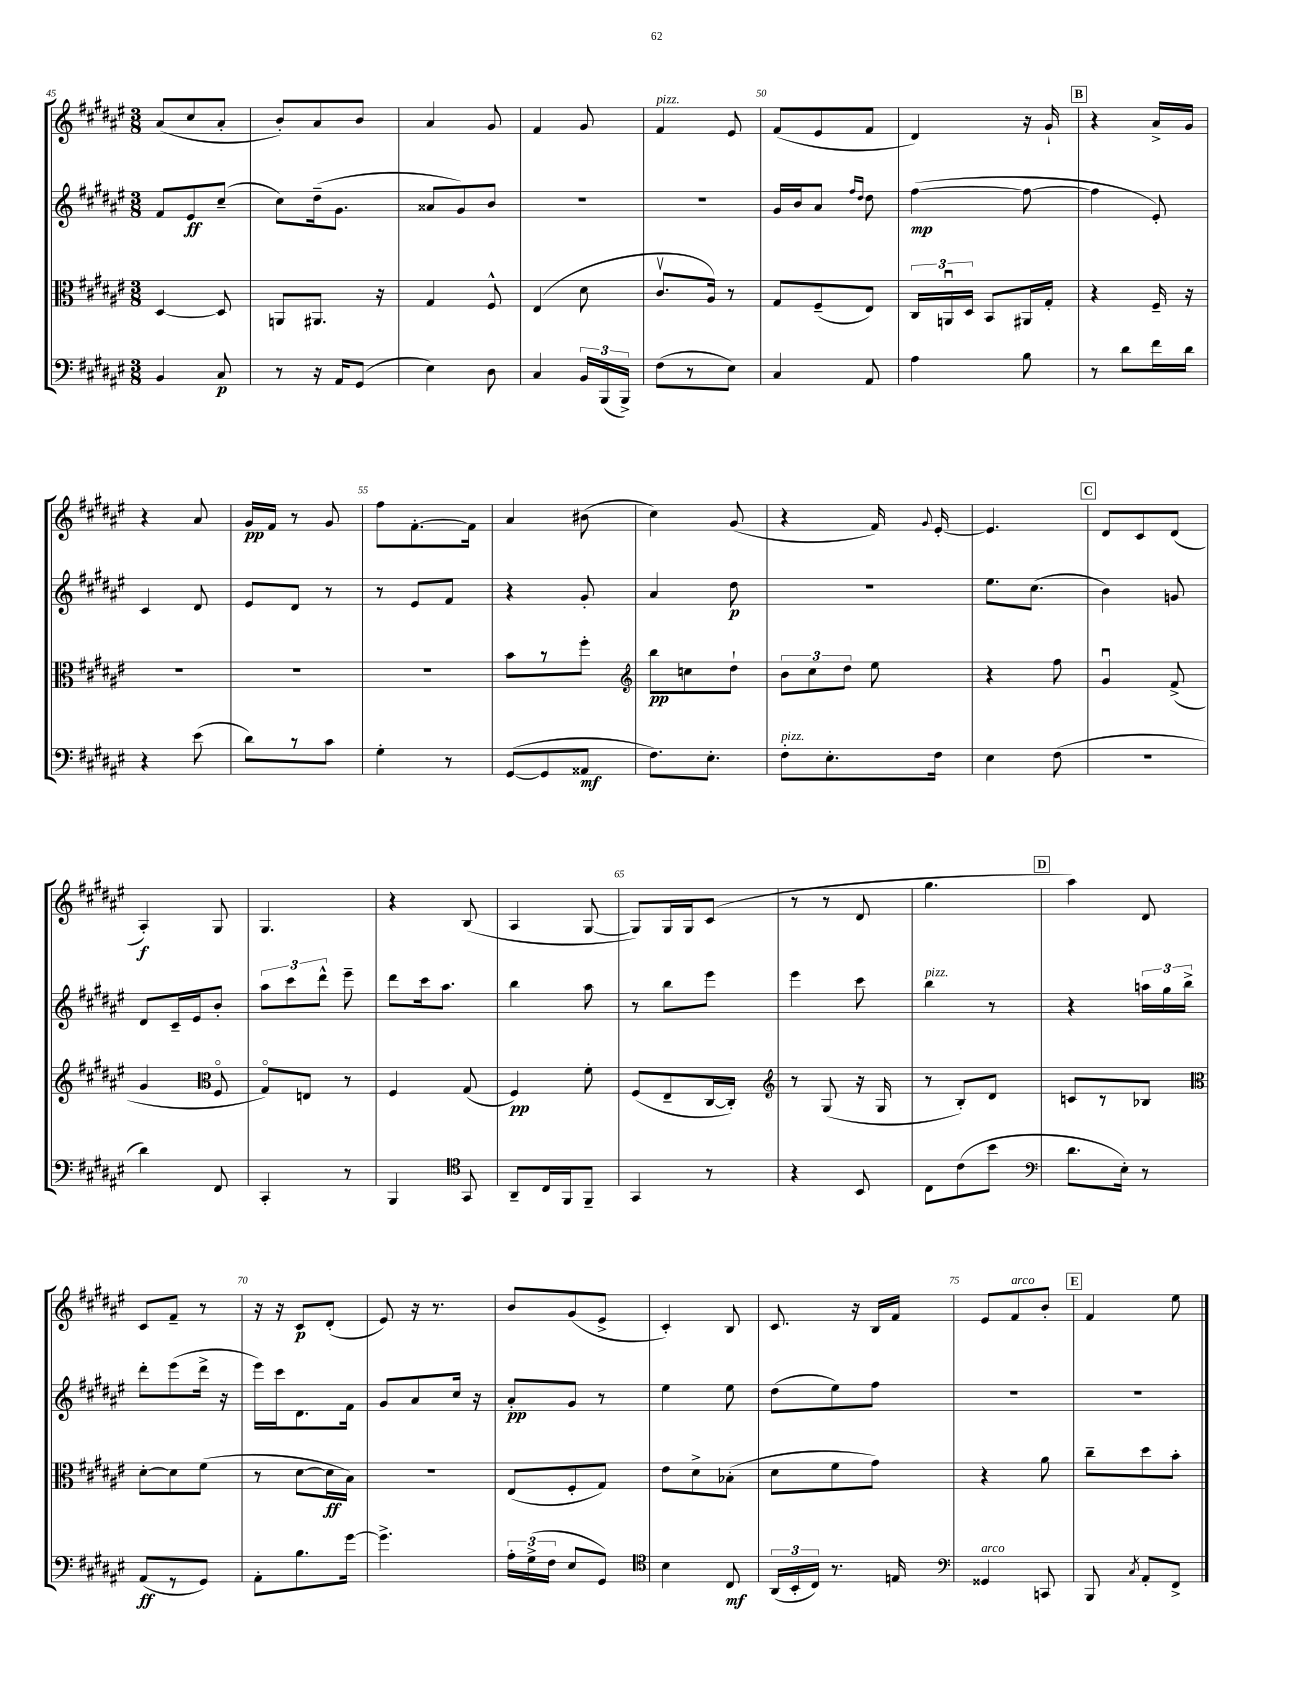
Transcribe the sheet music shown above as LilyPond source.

<<
\new StaffGroup <<
\new Staff = "s0" {
    \clef treble \key fis \major \numericTimeSignature \time 3/8
    \autoBeamOff ais'8[( cis''8 ais'8]-. |
    b'8[-.) ais'8 b'8] |
    ais'4 gis'8 |
    fis'4 gis'8 |
    fis'4^\markup { \italic "pizz." } eis'8 |
    fis'8[( eis'8 fis'8] |
    dis'4) r16 gis'16-! |
    \mark \markup { \box "B" } r4 ais'16[-> gis'16] |
    r4 ais'8 |
    gis'16[\pp fis'16] r8 gis'8 |
    fis''8[ fis'8.~-. fis'16] |
    ais'4 bis'8( |
    cis''4) gis'8( |
    r4 fis'16) \appoggiatura { gis'8 } eis'16~-. |
    eis'4. |
    \mark \markup { \box "C" } dis'8[ cis'8 dis'8]( |
    ais4-.\f) gis8 |
    gis4. |
    r4 b8( |
    ais4 gis8~ |
    gis8[) gis16 gis16 cis'8]( |
    r8 r8 dis'8 |
    gis''4. |
    \mark \markup { \box "D" } ais''4) dis'8 |
    cis'8[ fis'8]-- r8 |
    r16 r16 cis'8[\p dis'8]-.( |
    eis'8) r16 r8. |
    b'8[ gis'8( eis'8]-> |
    cis'4-.) b8 |
    cis'8. r16 b16[ fis'16] |
    eis'8[ fis'8^\markup { \italic "arco" } b'8]-. |
    \mark \markup { \box "E" } fis'4 eis''8 \bar "|." |
}
\new Staff = "s1" {
    \clef treble \key fis \major \numericTimeSignature \time 3/8
    \autoBeamOff fis'8[ eis'8\ff cis''8]--( |
    cis''8[) dis''16--( gis'8.] |
    aisis'8[ gis'8) b'8] |
    R4. |
    R4. |
    gis'16[ b'16 ais'8] \grace { fis''16[ dis''16] } dis''8 |
    fis''4~\mp( fis''8~ |
    \mark \markup { \box "B" } fis''4 eis'8-.) |
    cis'4 dis'8 |
    eis'8[ dis'8] r8 |
    r8 eis'8[ fis'8] |
    r4 gis'8-. |
    ais'4 dis''8\p |
    R4. |
    eis''8.[ cis''8.]( |
    \mark \markup { \box "C" } b'4) g'8 |
    dis'8[ cis'16-- eis'16 b'8]-. |
    \tuplet 3/2 { ais''8[ cis'''8 dis'''8]-^ } eis'''8-- |
    dis'''8[ cis'''16 ais''8.] |
    b''4 ais''8 |
    r8 b''8[ eis'''8] |
    eis'''4 cis'''8 |
    b''4^\markup { \italic "pizz." } r8 |
    \mark \markup { \box "D" } r4 \tuplet 3/2 { a''16[ gis''16 b''16]-> } |
    dis'''8[-. eis'''8( dis'''16]-> r16 |
    eis'''16[) cis'''16 dis'8. fis'16] |
    gis'8[ ais'8 cis''16] r16 |
    ais'8[-.\pp gis'8] r8 |
    eis''4 eis''8 |
    dis''8[( eis''8) fis''8] |
    R4. |
    \mark \markup { \box "E" } R4. \bar "|." |
}
\new Staff = "s2" {
    \clef alto \key fis \major \numericTimeSignature \time 3/8
    \autoBeamOff dis4~ dis8 |
    a,8[ ais,8.] r16 |
    gis4 fis8-^ |
    eis4( dis'8 |
    cis'8.[\upbow ais16]) r8 |
    gis8[ fis8--( eis8]) |
    \tuplet 3/2 { cis16[ a,16\downbow dis16] } b,8[ ais,16 gis16]-. |
    \mark \markup { \box "B" } r4 fis16-- r16 |
    R4. |
    R4. |
    R4. |
    b'8[ r8 fis''8]-. |
    \clef treble b''8[\pp c''8 dis''8]-! |
    \tuplet 3/2 { b'8[ cis''8 dis''8] } eis''8 |
    r4 fis''8 |
    \mark \markup { \box "C" } gis'4\downbow fis'8->( |
    gis'4 \clef alto fis8\flageolet |
    gis8[\flageolet) e8] r8 |
    fis4 gis8( |
    fis4\pp) fis'8-. |
    fis8[( eis8-- cis16~ cis16]-.) |
    \clef treble r8 gis8( r16 gis16 |
    r8 b8[-.) dis'8] |
    \mark \markup { \box "D" } c'8[ r8 bes8] |
    \clef alto dis'8[~-. dis'8 fis'8]( |
    r8 dis'8[~ dis'16\ff b16]) |
    R4. |
    eis8[( fis8-. gis8]) |
    eis'8[ dis'8-> bes8]-.( |
    dis'8[ fis'8 gis'8]) |
    r4 ais'8 |
    \mark \markup { \box "E" } cis''8[-- dis''8 b'8]-. \bar "|." |
}
\new Staff = "s3" {
    \clef bass \key fis \major \numericTimeSignature \time 3/8
    \autoBeamOff b,4 cis8\p |
    r8 r16 ais,16[ gis,8]( |
    eis4) dis8 |
    cis4 \tuplet 3/2 { b,16[ b,,16( b,,16]->) } |
    fis8[( r8 eis8]) |
    cis4 ais,8 |
    ais4 b8 |
    \mark \markup { \box "B" } r8 dis'8[ fis'16 dis'16] |
    r4 eis'8( |
    dis'8[) r8 cis'8] |
    gis4-. r8 |
    gis,8[~( gis,8 aisis,8]\mf |
    fis8.[) eis8.]-. |
    fis8[-.^\markup { \italic "pizz." } eis8.-. fis16] |
    eis4 fis8( |
    \mark \markup { \box "C" } R4. |
    dis'4) fis,8 |
    cis,4-. r8 |
    b,,4 \clef tenor gis,8 |
    ais,8[-- cis16 fis,16 fis,8]-- |
    gis,4 r8 |
    r4 b,8 |
    cis8[ cis'8( b'8] |
    \mark \markup { \box "D" } \clef bass dis'8.[ eis16]-.) r8 |
    ais,8[\ff( r8 gis,8]) |
    ais,8[-. b8. gis'16]~ |
    gis'4.-> |
    \tuplet 3/2 { ais16[-. gis16->( fis16] } eis8[ gis,8]) |
    \clef tenor b4 cis8\mf |
    \tuplet 3/2 { ais,16[( b,16-. cis16]) } r8. e16 |
    \clef bass gisis,4^\markup { \italic "arco" } c,8 |
    \mark \markup { \box "E" } b,,8 \acciaccatura { cis8 } ais,8[-. fis,8]-> \bar "|." |
}
>>
>>
\layout { \context { \Score currentBarNumber = #45 \override BarNumber.break-visibility = ##(#f #t #t) barNumberVisibility = #(every-nth-bar-number-visible 5) } }
